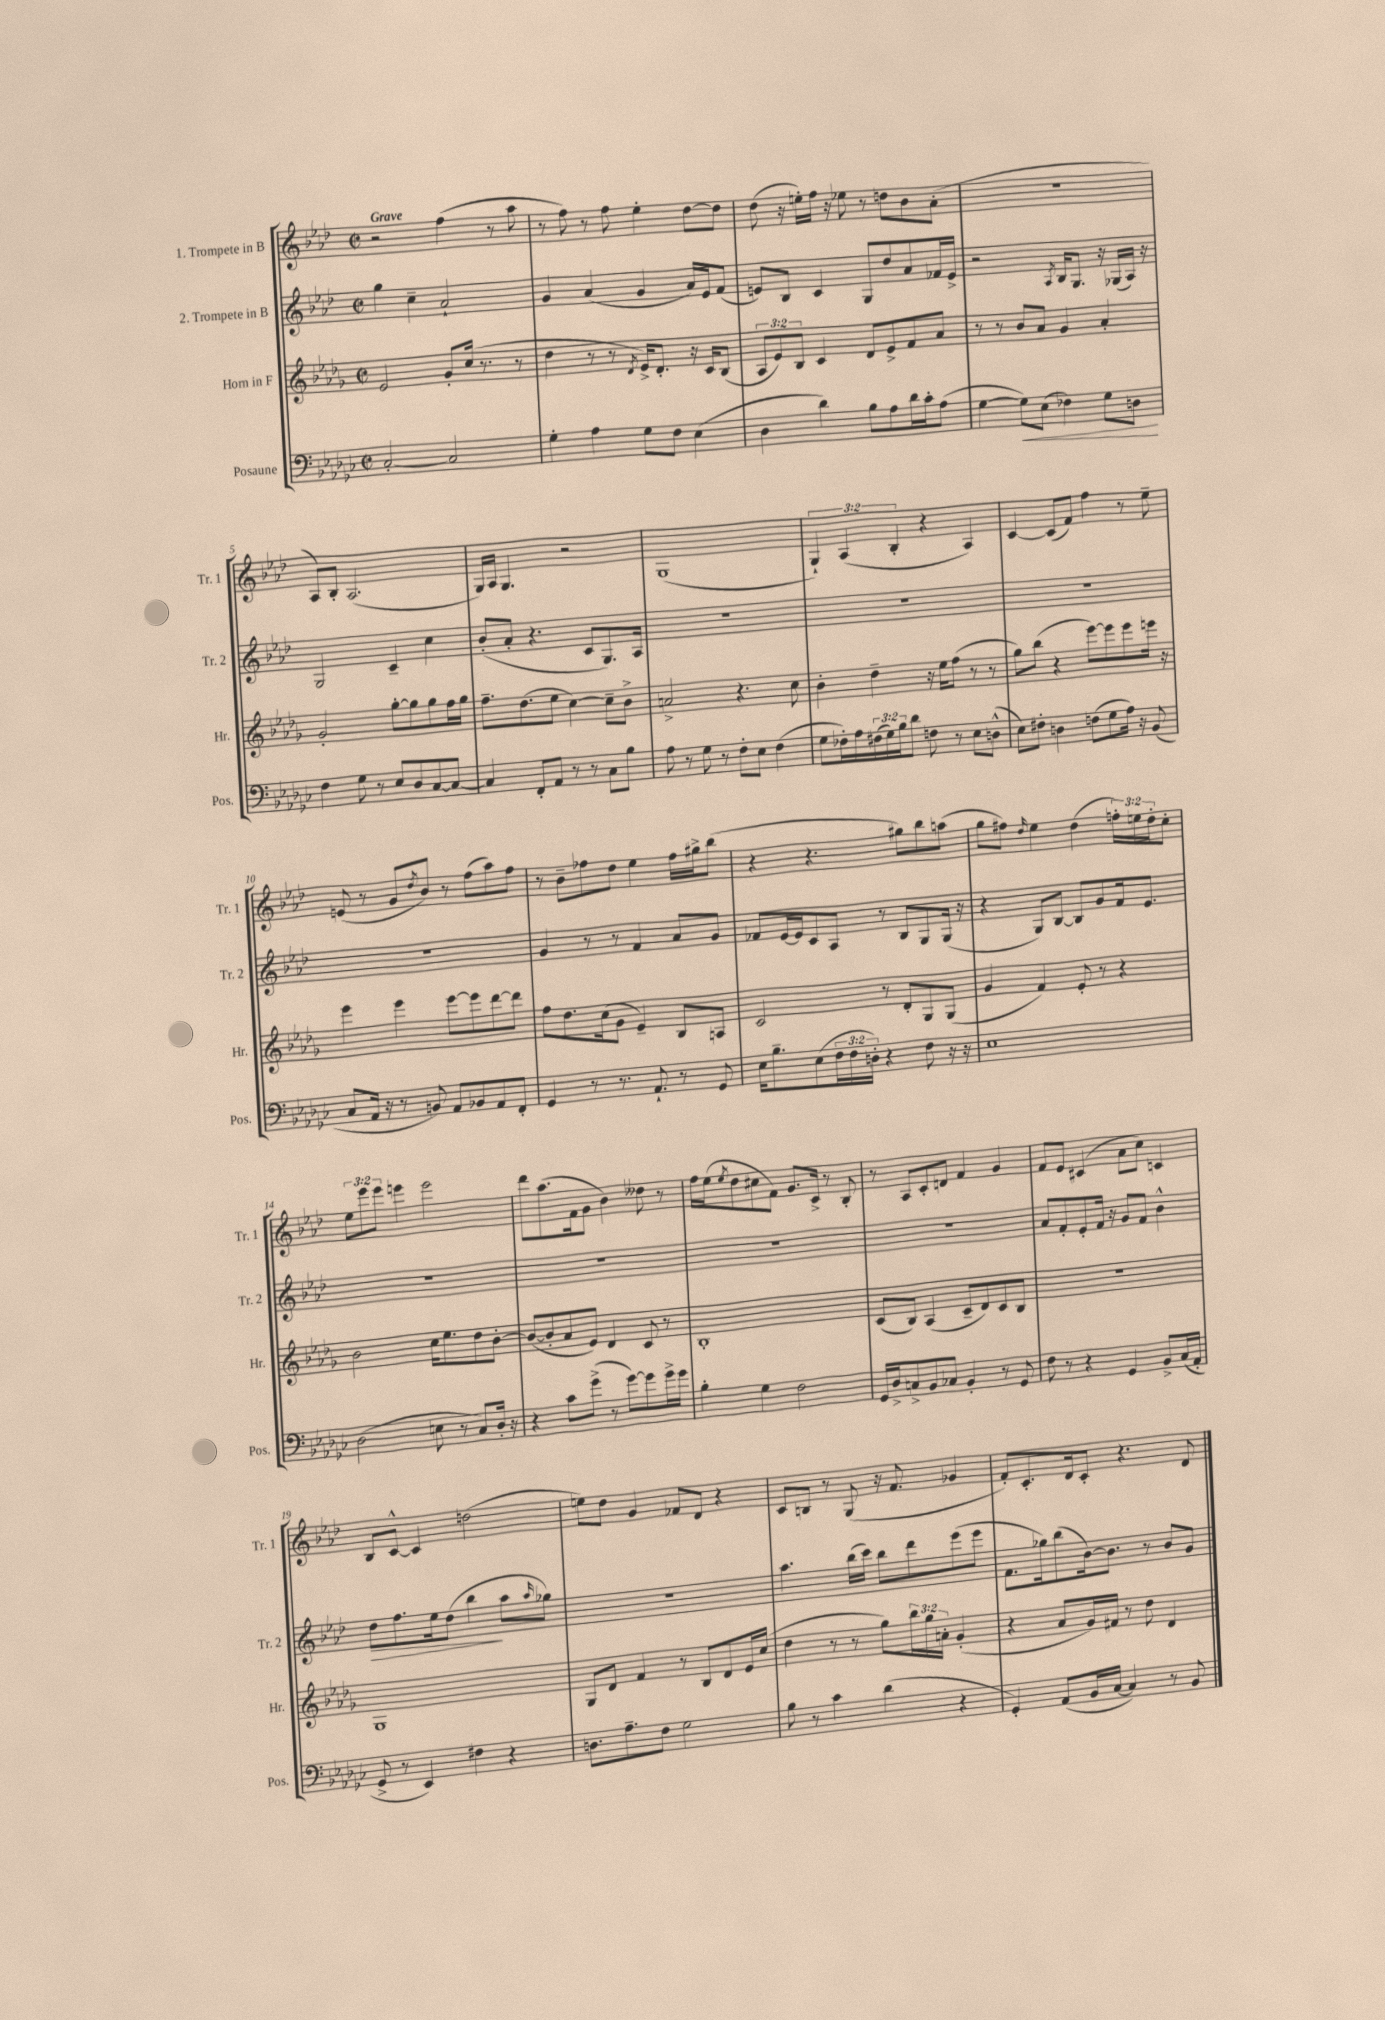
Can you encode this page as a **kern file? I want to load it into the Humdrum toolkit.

**kern	**kern	**kern	**kern
*staff4	*staff3	*staff2	*staff1
*clefF4	*clefG2	*clefG2	*clefG2
*k[b-e-a-d-g-c-]	*k[b-e-a-d-g-]	*k[b-e-a-d-]	*k[b-e-a-d-]
*M2/2	*M2/2	*M2/2	*M2/2
*met(c|)	*met(c|)	*met(c|)	*met(c|)
[2C-'/	2e-/	4gg\	2r
.	.	4cc~\	.
2C-/]	8g-'/L	2a-`/	(4ff\
.	(16cc/Jk	.	.
.	8.r	.	.
.	.	.	8r
.	8r	.	8aa-\
=	=	=	=
4G-'\	4dd-\	4g/	8r
.	.	.	8ff\)
4A-\	8r	(4a-/	8r
.	8r	.	8ff\
.	8qd-/	.	.
8G-\L	16e-^/LK)	4g/	4ee-'\
.	8.d-'/J	.	.
8F\J	.	.	.
(4E-\	16r	16a-/LL)	[8dd-\L
.	16c/LK	16e-/J	.
.	(8B-/J	(8f/J	8dd-\]J
=	=	=	=
4D-\	12A-/L	8e/L)	(8dd-\
.	12e-/)	.	.
.	.	8B-/J	16r
.	12B-/J	.	.
.	.	.	16ee'\LL)
4d-\)	4c/	4c/	16ff\JJ
.	.	.	16r
.	.	.	8ee-\
8B-\L	8d-/L	8G/L	8r
8A-\	8e-^/	8dd-/	8dd\L
16d-\L	8f/	8a-/	8b-\
16c-'\J	.	.	.
(8A-\J	8a-/J	16f-/L	(8a-'\J
.	.	16e^/JJ	.
=	=	=	=
[4G-\	8r	2r	1r
.	8r	.	.
8G-\]L)	8b-/L	.	.
(8E-\J	8a-/J	.	.
.	.	8qA-/	.
4F-\)	4g-/	16B-/LK	.
.	.	8.G/J	.
8G-\L	4a-'/	16r	.
.	.	(16G-/LL	.
8D\J	.	16A-/JJ)	.
.	.	16r	.
=	=	=	=
4F\	2g-'/	2G/	8A-/L)
.	.	.	8B-'/J
8G-\	.	.	(2.A-/
8r	.	.	.
8E-/L	[8gg-'\L	4c~/	.
8D-/	8gg-\]	.	.
[8C-/	8gg-\	4cc\	.
8C-/_J	16ff\L	.	.
.	16gg-\JJ	.	.
=	=	=	=
4C-/]	8.ff~\L	(8b-'/L	16G/LL)
.	.	.	16A-/JJ
.	.	8a-'/J	4.G/
.	(8.dd-\	.	.
8FF'/L	.	4.r	.
8AA-/J	8ee-\J	.	.
8r	[4cc\)	.	2r
8r	.	8c/L	.
8C-\L	8cc~\]L	8.G/)	.
8B-\J	8b-^\J	.	.
.	.	16A-/Jk	.
=	=	=	=
8A-\	2a^/	1r	(1G
8r	.	.	.
8G-\	.	.	.
8r	.	.	.
8F'\L	4.r	.	.
8E-\J	.	.	.
(4F\	.	.	.
.	8cc\	.	.
=	=	=	=
8G-\L	4b-'\	1r	6G`/)
16F-'\L)	.	.	.
.	.	.	(6A-/
16A-\	.	.	.
(24F#\	4dd-~\	.	.
24G-\)	.	.	.
24B-\J	.	.	6B-'/
8d-\J	.	.	.
8F\	16r	.	4r
.	16ee-\LK	.	.
8r	(8ff\J	.	.
8E-\L	8r	.	4A-/)
(8D^^\J	8r	.	.
=	=	=	=
8E-\L)	8gg-\L)	1r	[4c/
8F#'\J	(8bb-\J	.	.
4D\	4r	.	(8c/]L
.	.	.	8f/J)
(8F\L	[8eee-\L)	.	4ff\
8G-\	8eee-\]	.	.
16A-\Jk)	8eee-\	.	8r
16r	.	.	.
(8BB-/	16eee\Jk	.	8ee-~\
.	16r	.	.
=	=	=	=
8C-/L	4eee-\	1r	(8e/
16AA-/Jk	.	.	8r
16r	.	.	.
8r	4eee-\	.	8g/L
.	.	.	8qdd-/
8BB/)	.	.	8b-/J)
8AA-/L	[8eee-\L	.	8r
8BB-/	8eee-\]	.	(8ff\L
8AA-/	[8ddd-\	.	8aa-\)
8FF'/J	8ddd-\]J	.	8ff\J
=	=	=	=
4GG-/	8ff\L	4g/	8r
.	8.dd-\	.	8b-~\L
8r	.	8r	8ff-\
.	(16cc\k	.	.
8.r	8g-\J	8r	8dd-\J
.	4e-~/)	4f/	4ee-\
8.AA-`/	.	.	.
8r	8B-/L	8a-/L	16ff-\LL
.	.	.	16gg#^\J
8GG-/	8A/J	8g/J	(8bb-\J
=	=	=	=
16E-\LK	2c/	8f-/L	4r
8.B-~\	.	.	.
.	.	[16e-/L	.
.	.	16e-/]J	.
(8E-\	.	8c/	4.r
24F\L	.	8A-/J	.
24F\	.	.	.
24D'\JJ)	.	.	.
4r	8r	8r	.
.	8d-'/L	8B-/L	8gg#\L)
8F\	8G-/	8G/	8bb-\
16r	(8G-/J	(16G/Jk	(8aa\J
16r	.	16r	.
=	=	=	=
1E-	4g-/	4r	8gg\L
.	.	.	8ff#\J)
.	.	.	16qqdd-/
.	4f/)	8G/L)	4ee-\
.	.	[8B-/J	.
.	8e-'/	8B-/]L	(4dd-\
.	8r	8g/	.
.	4r	16f/k	24ff'\LL)
.	.	.	24ee\
.	.	8.e-/J	.
.	.	.	24dd-'\J
.	.	.	8cc'\J
=	=	=	=
(2D-\	2b-\	1r	12ee-\L
.	.	.	12eee-\
.	.	.	12eee-\J
.	.	.	4eee\
8E\	16cc\LK	.	2eee\
.	8.ee-\	.	.
8r	.	.	.
8C-/L)	8dd-\	.	.
16D-'/Jk	[8b-'\J	.	.
16r	.	.	.
=	=	=	=
4r	(8b-/_L	1r	8ddd-\L
.	8b-'/]	.	(8.aa-\
8c-\L	8a-/	.	.
.	.	.	16f\k
(8g-^\J	8e-/J)	.	8g\J
8r	4d-/	.	4b-\)
[8g-\L)	.	.	.
8g-\]	8c/	.	8dd--\
16g-^\L	8r	.	8r
16g-\JJ	.	.	.
=	=	=	=
4B-'\	1B-'	1r	16ff\LL
.	.	.	(16ee-\J
.	.	.	8qee-/
.	.	.	8dd-\
4G-\	.	.	8cc#\
.	.	.	8f\J)
2F\	.	.	8.g/L
.	.	.	16c^/Jk
.	.	.	8r
.	.	.	8B-'/
=	=	=	=
16GG-/LL	(8c/L	1r	8r
16D-^/J	.	.	.
8C^/	8B-/J)	.	8A-/L
8BB-/	(4A-/	.	8c'/
8C-/J	.	.	8d/J
4BB-'/	8c~/L	.	4f/
.	8d-/)	.	.
8r	8c/	.	4g/
8GG-/	8B-/J	.	.
=	=	=	=
8F\	1r	8a-/L	8f/L
8r	.	8f'/	8e-/J
4r	.	8e-'/	(4c#/
.	.	16f/Jk	.
.	.	16r	.
4GG-/	.	8g/L	8a-\L
.	.	8f/J	8cc\J)
8BB-^/L	.	4b-^^\	4c/
(16C-/L	.	.	.
16AA-'/JJ	.	.	.
=	=	=	=
8GG-^/	1G-	8dd-\L	8B-/L
8r	.	8.ff\	[8c^^/J
4EE-/)	.	.	4c/]
.	.	16ee-\k	.
.	.	(8dd-\J	.
4F#\	.	4bb-\	(2dd\
4r	.	8aa-\L	.
.	.	16qqaa-/	.
.	.	8gg-\J)	.
=	=	=	=
8.D\L	8G-/L	1r	8ee\L)
.	8d-/J	.	8dd-\J
8.A-~\	.	.	.
.	4f/	.	4g/
8F\J	.	.	.
2G-\	8r	.	8f-/L
.	8B-/L	.	8d-/J
.	8d-/	.	4r
.	16e-/L	.	.
.	(16cc/JJ	.	.
=	=	=	=
8B-\	4dd-\	4.aa-\	8c/L
8r	.	.	8B/J
4c-\	8r	.	8r
.	8r	(16bb-\LL	(8G/
.	.	16ccc\JJ)	.
(4d-\	8gg-\L)	8bb-\L	16r
.	.	.	8.f/
.	24bb-\L	8ddd-\	.
.	24gg-\	.	.
.	24a'\JJ	.	.
4r	(4g-'/	(8eee-\	4g-/
.	.	8eee-\J	.
=	=	=	=
4GG-'/)	4r	8.f\L	8f'/L)
.	.	.	8.c'/
.	.	16gg-\k)	.
(8AA-/L	8a-/L	(8bb-\	.
.	.	.	16d-/k
16BB-/L	16g-/L)	[16b-\k)	8c'/J
[16C-/JJ	16f#/JJ	8.b-\]J	.
4C-/])	8r	.	4.r
.	8dd-\	8r	.
8r	4d-/	8b-/L	.
8BB-/	.	8g/J	8d-/
==	==	==	==
*-	*-	*-	*-
